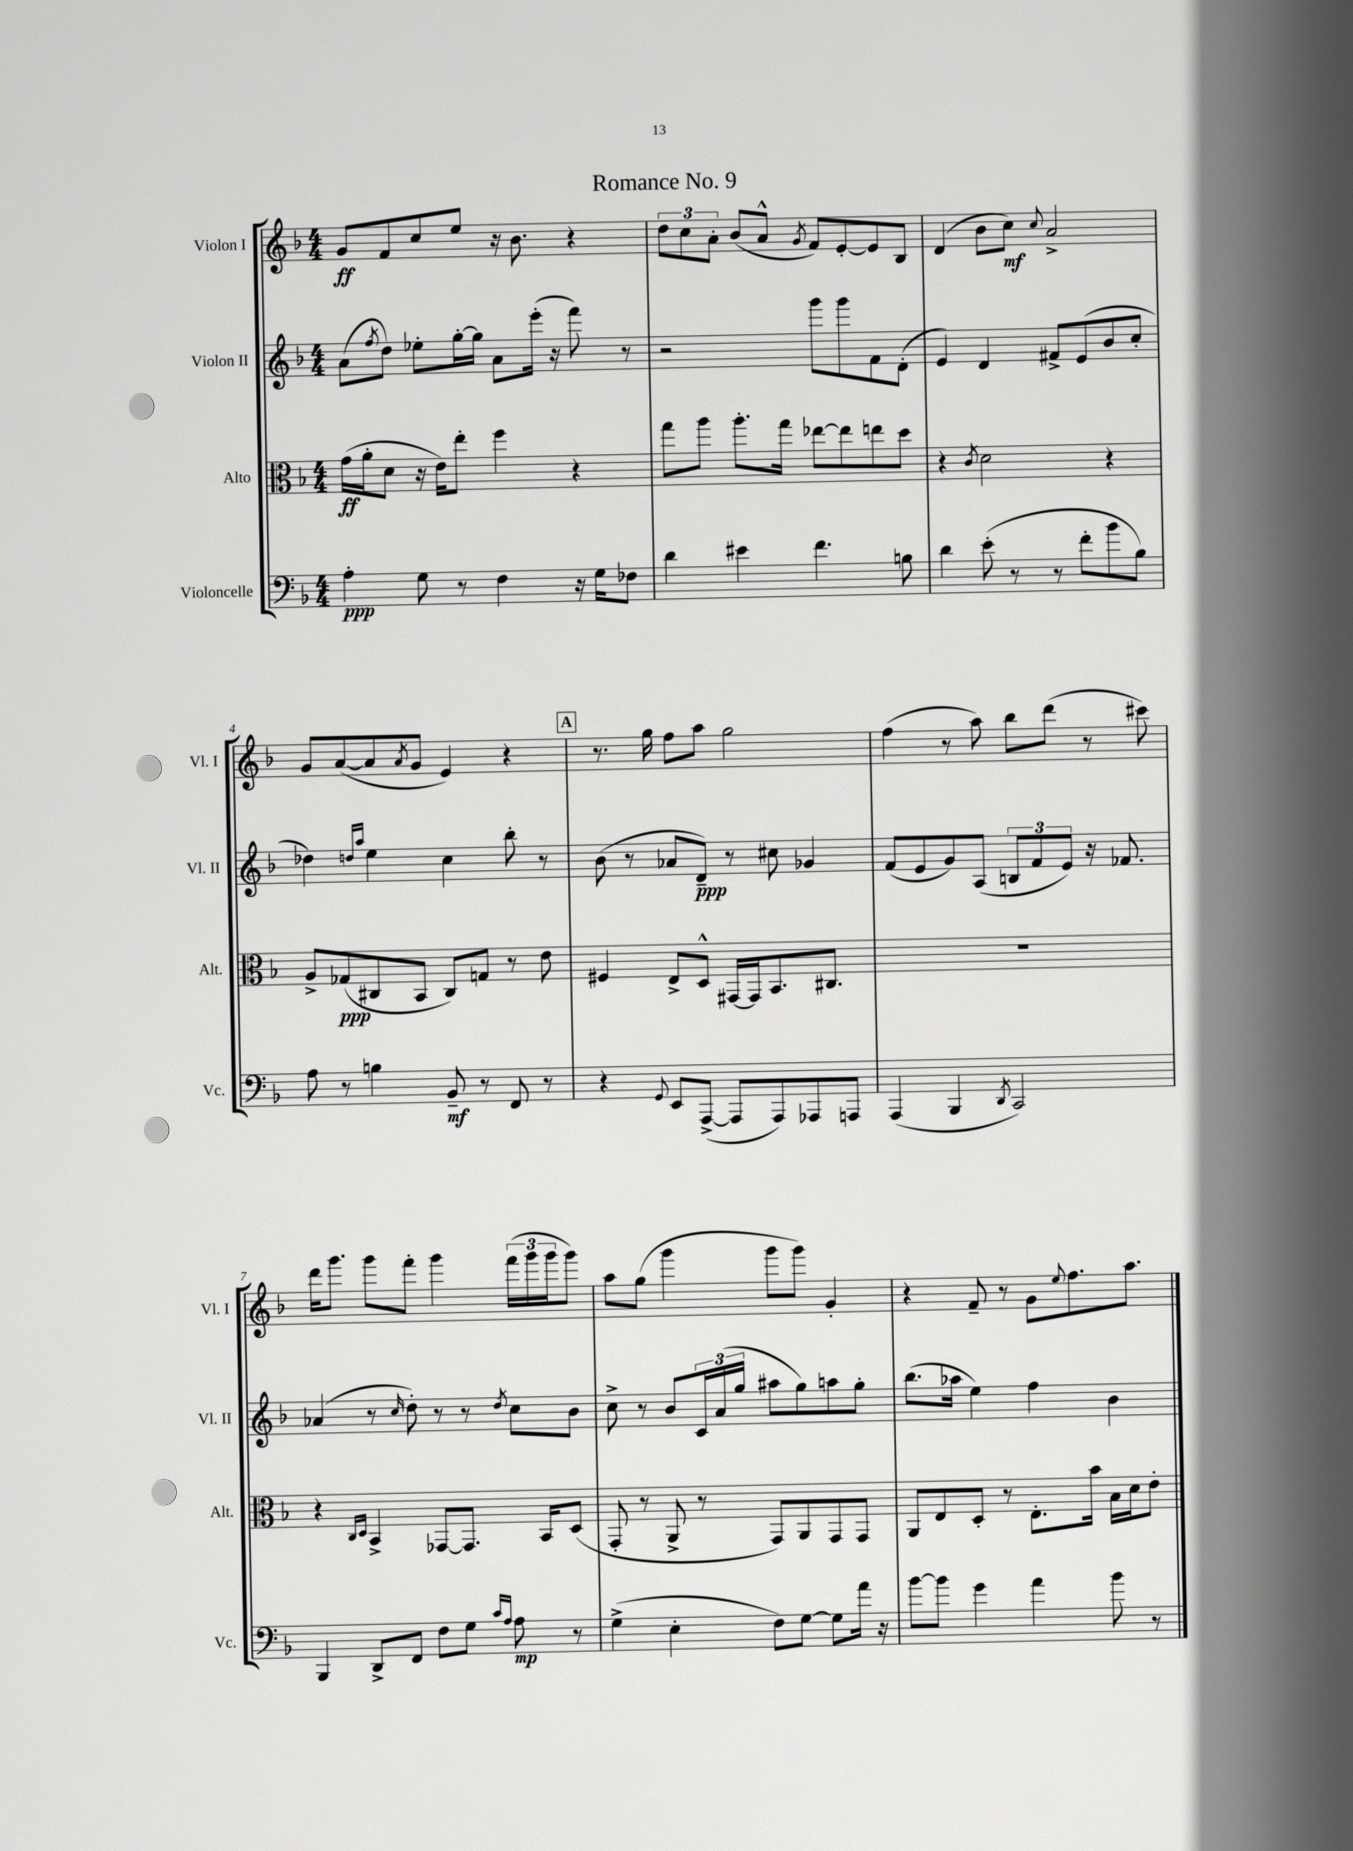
\header { title = "Romance No. 9" }
<<
\new StaffGroup <<
\new Staff = "s0" \with { instrumentName = "Violon I" shortInstrumentName = "Vl. I" } {
    \clef treble \key f \major \numericTimeSignature \time 4/4
    g'8\ff f'8 c''8 e''8 r16 bes'8. r4 |
    \tuplet 3/2 { d''8 c''8 a'8-. } bes'8( a'8-^ \acciaccatura { g'8 } f'8) e'8~-. e'8 bes8 |
    d'4( bes'8 c''8\mf) \appoggiatura { c''8 } a'2-> |
    g'8 a'8~( a'8 \acciaccatura { a'8 } g'8 e'4) r4 |
    \mark \markup { \box "A" } r8. g''16 f''8 a''8 g''2 |
    f''4( r8 a''8) bes''8 d'''8( r8 cis'''8) |
    d'''16 g'''8. g'''8 f'''8-. g'''4 \tuplet 3/2 { f'''16( g'''16 g'''16 } g'''8) |
    a''8 g''8( g'''4 g'''8 g'''8) g'4-. |
    r4 f'8-- r8 g'8 \appoggiatura { e''8 } f''8. a''8. \bar "|." |
}
\new Staff = "s1" \with { instrumentName = "Violon II" shortInstrumentName = "Vl. II" } {
    \clef treble \key f \major \numericTimeSignature \time 4/4
    a'8( \acciaccatura { f''8 } d''8) ees''8-. g''16~-. g''16 a'8 e'''16-.( r16 f'''8) r8 |
    r2 g'''8 g'''8 f'8 d'8-.( |
    e'4) d'4 fis'8-> e'8( bes'8 c''8-. |
    des''4) \grace { d''16 a''16 } e''4 c''4 bes''8-. r8 |
    \mark \markup { \box "A" } bes'8( r8 aes'8 d'8--\ppp) r8 cis''8 ges'4 |
    f'8( e'8 g'8) a8( \tuplet 3/2 { b8 f'8 e'8) } r16 fes'8. |
    aes'4( r8 \grace { c''16 } d''8-.) r8 r8 \acciaccatura { d''8 } c''8 bes'8 |
    c''8-> r8 bes'8 \tuplet 3/2 { c'16 a'16( g''16 } ais''8 g''8) a''8 g''8-. |
    bes''8.( aes''16 e''4) f''4 bes'4 \bar "|." |
}
\new Staff = "s2" \with { instrumentName = "Alto" shortInstrumentName = "Alt." } {
    \clef alto \key f \major \numericTimeSignature \time 4/4
    g'16\ff( a'16-. d'8 r16 e'16) e''8-. f''4 r4 |
    g''8 a''8 a''8.-. g''16 ees''8~ ees''8 e''8 d''8 |
    r4 \acciaccatura { c'8 } d'2 r4 |
    a8-> ges8\ppp( cis8 bes,8 cis8) g8 r8 e'8 |
    \mark \markup { \box "A" } fis4 e8-> d8-^ gis,16~ gis,16 bes,8. cis8. |
    R1 |
    r4 \grace { c16 d16 } bes,4-> ges,8~ ges,8. bes,16 d8( |
    g,8-. r8 a,8-> r8 g,8) a,8 g,8 g,8 |
    a,8 e8 d8-. r8 e8.-. bes'16 bes16 d'16 e'8-. \bar "|." |
}
\new Staff = "s3" \with { instrumentName = "Violoncelle" shortInstrumentName = "Vc." } {
    \clef bass \key f \major \numericTimeSignature \time 4/4
    a4-.\ppp g8 r8 f4 r16 g16 fes8 |
    d'4 eis'4 f'4. b8 |
    d'4 e'8-.( r8 r8 f'8-. bes'8 bes8) |
    a8 r8 b4 bes,8--\mf r8 f,8 r8 |
    \mark \markup { \box "A" } r4 \appoggiatura { g,8 } e,8 a,,8~->( a,,8 a,,8) aes,,8 a,,8 |
    a,,4( bes,,4 \acciaccatura { d,8 } c,2) |
    bes,,4 d,8-> f,8 f8 g8 \grace { c'16 a16 } a8\mp r8 |
    g4->( e4-. f8) g8~ g8 a'16 r16 |
    bes'8~ bes'8 g'4 a'4 bes'8 r8 \bar "|." |
}
>>
>>
